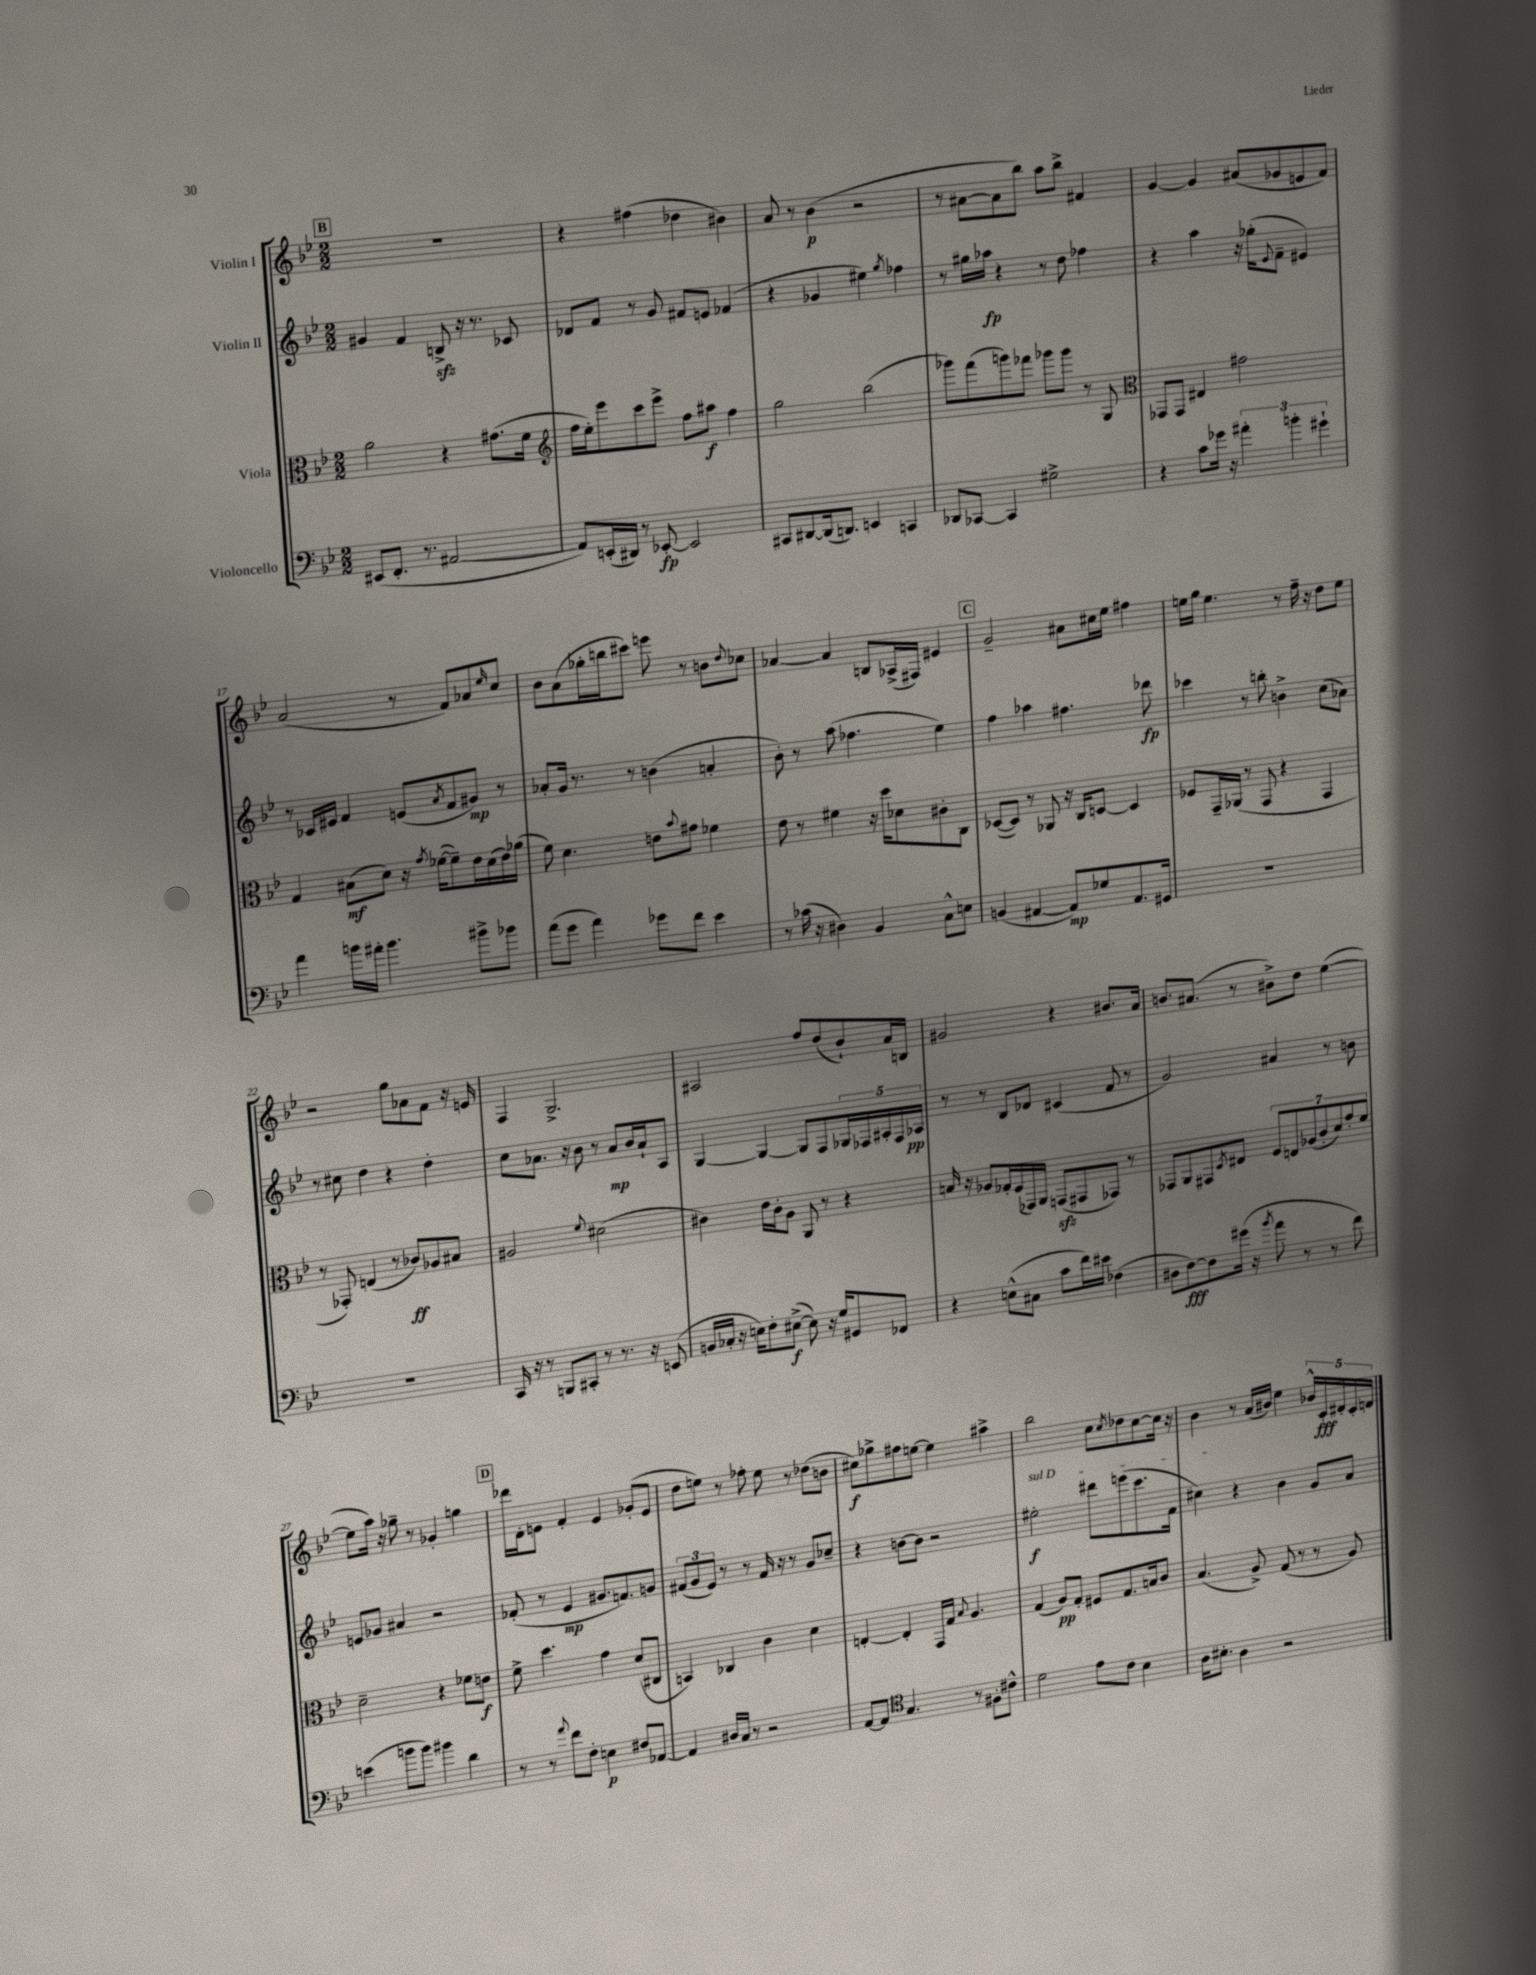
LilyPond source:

<<
\new StaffGroup <<
\new Staff = "s0" \with { instrumentName = "Violin I" } {
    \clef treble \key bes \major \numericTimeSignature \time 2/2
    \mark \markup { \box "B" } R1 |
    r4 fis''4( des''4 bis'4) |
    a'8 r8 bes'4\p( r2 |
    r8 ais'8~ ais'8 bes''8) a''8 bes''8-> fis'4 |
    g'4~ g'4 ais'8( ges'8 e'8 f'8) |
    a'2( r8 f'8) aes'8 \grace { ees''16 } c''8 |
    bes'8 a'8( ges''16-. b''16 cis'''8) e'''8 r8 b'8 \appoggiatura { d''8 } ces''8 |
    aes'4~ aes'4 b8 aes16->( fis16) eis'4 |
    \mark \markup { \box "C" } g'2-- ais'8 cis''16 ees''16 fis''4 |
    e''16 g''16 e''4. r8 f''16-- r16 d''8 e''8 |
    r2 g''8 aes'8 f'8 r16 e'16 |
    f4 g2.-> |
    ais2 f''8 d''8( bes'8-!) a'16 b16 |
    gis'2 r4 bis'8. a'16 |
    b'8. ais'8.( r8 bis'8->) d''8 ees''4~( |
    ees''8 a''16) r16 ges''8-- r8 ges'4-. g''4 |
    \mark \markup { \box "D" } des'''16 d'16-. e'8 f'4-. e'4 ges'8-.( e'8 |
    d''8 e''8) r8 fes''8-. e''8 r8 des''8( b'8 |
    cis''8\f) ges''8-> fis''8 e''8~ e''4 ais''4-> |
    bes''2 c''8 \acciaccatura { c''8 } des''8 c''8~ c''16 r16 |
    bes'4 r8 a'16( bis'16) ees''4 \tuplet 5/4 { bes'16-^ c'16-.\fff dis'16-. c'16-. d'16 } \bar "|." |
}
\new Staff = "s1" \with { instrumentName = "Violin II" } {
    \clef treble \key bes \major \numericTimeSignature \time 2/2
    \mark \markup { \box "B" } gis'4 f'4 b8->\sfz r16 r8. ces'8 |
    des'8 f'8 r8 g'8 fis'8 e'8 fes'4( |
    r4 ges'4 eis''4) \acciaccatura { g''8 } fes''4 |
    r8 gis''16 aes''16\fp r4 r8 d''8 fes''4 |
    r4 a''4 r16 ges''16-.( \appoggiatura { ees'8 } f'8-- eis'4) |
    r8 ces'16 eis'16 f'4 e'8( \acciaccatura { a'8 } f'8 gis'8\mp) r8 |
    aes'8-. g'16 r8. r8 b'4( a'4-. |
    bes'8-.) r8 a''8( fes''4. ees''4) |
    \mark \markup { \box "C" } f''4 aes''4 fis''4. des'''8\fp |
    ces'''4 r8 b''8-. b'4-> c''8( aes'8) |
    r8 cis''8 d''4 r4 d''4-. |
    c''8 aes'8. r16 bes'8 r8 aes'8\mp bes'16 aes'16-! a8 |
    g4~ g4~ g8 f8 \tuplet 5/4 { ges16 fes16 ais16-. fes16 aes16\pp } |
    r8 r8 bes8 des'8 cis'4( f'8 r8 |
    g'2) ais'4 r8 b'8 |
    e'8 ges'8 ais'4 r2 |
    \mark \markup { \box "D" } fes'8-.( r8 ees'4\mp gis'8. f'8.) g'8 |
    \tuplet 3/2 { fis'8( g'8 ees'8) } r8 r8 fis'16 r16 r8 g'8 ces''8-- |
    r4 b'8~ b'8 r2 |
    \once \override TextSpanner.bound-details.left.text = \markup { \italic "sul D" } eis''2-.\f\startTextSpan dis'''8 e'''8( c'''8. f'16 |
    cis''4\stopTextSpan) r4 bes'4 g'8 a'8 \bar "|." |
}
\new Staff = "s2" \with { instrumentName = "Viola" } {
    \clef alto \key bes \major \numericTimeSignature \time 2/2
    \mark \markup { \box "B" } a'2 r4 gis'8.( f'16 |
    \clef treble f''16 ees''16-.) ees'''8 c'''8 ees'''8-> f''8 ais''8\f f''4 |
    g''2 bes''2( |
    ges'''8) f'''8( g'''8) fes'''8 ges'''8 ges'''8 r8 g8 |
    \clef alto ges,8 ges,8 eis4 gis'2 |
    g4 bis8\mf( d'8) r16 \acciaccatura { g'8 } fes'16~( fes'8--) ees'16 d'16( ees'16) aes'16( |
    f'8) d'4. e'8 \appoggiatura { bes'8 } gis'8 fes'4 |
    ees'8 r8 fis'4 r16 d''16 des'8 cis'8-. c8 |
    \mark \markup { \box "C" } des8~( des8) r8 aes,8 r16 c16 d8~ d4 |
    fes8 g,16-- aes,16( r8 g,8 r4 g,4 |
    r8 ges,8-.) e4( r8 ces'8\ff) aes8 bis8 |
    ais2 \appoggiatura { f'8 } dis'2( |
    cis'4) ees'16 cis'16-. a8 a,8 r8 r4 |
    b16 r16 aes8 ges16-. f16( ges,16) a,16 g,8\sfz( gis,8 ges,8) r8 |
    ges,8 a,8 gis,8 \acciaccatura { d8 } eis8 \tuplet 7/4 { f8 e8 aes8( c'8-. d'8) g'8-. f'8 } |
    d'2-- r4 fes'8 e'8\f |
    \mark \markup { \box "D" } f'8-> d''4. g'4 d'8( cis8 |
    b,4) ces4 c'4 d'4 |
    e4~-. e4-. g,16 g16 \appoggiatura { bes8 } a4. |
    g4( a8\pp) g8-. fis8 g8. b16 c'8 |
    bes4.( a8->) g8( r8 r8 a8) \bar "|." |
}
\new Staff = "s3" \with { instrumentName = "Violoncello" } {
    \clef bass \key bes \major \numericTimeSignature \time 2/2
    \mark \markup { \box "B" } eis,8( f,8.-. r8. ais,2~ |
    ais,8) e,16-.( dis,16) r8 ees,8~-.\fp ees,2 |
    cis,8 dis,8~ dis,16( d,8.) e,4 c,4 |
    des,8 ces,8~ ces,4 gis2-> |
    r4 c'8 ges'16 r16 \tuplet 3/2 { ais'4-. b'4-. gis'4-! } |
    a'4 b'16 ais'16-. b'4. bis'8-> bes'8 |
    a'8( g'8 a'4) ges'8 f'8 ees'4 |
    r8 ces'16( r16 dis4) bes,4 c8-^ e8 |
    \mark \markup { \box "C" } b,4( ais,4~ ais,8\mp) ges8 ais,8. gis,16 |
    R1 |
    R1 |
    c,16 r16 r8 b,,8 cis,8-. r8 r8. r16 e,8( |
    b,16 ces16-. r16 e16) f8-. eis8~->\f( eis8) r16 g16 gis,8 fes,8 |
    r4 e8-^( cis8 c'8 f'16) eis'16 fes4( |
    dis8 f8~\fff) f8 gis'16( r16 \acciaccatura { bes'8 } a'8 r8 r8 f'8) |
    e'4( b'8 b'8) bis'4 d'4 |
    \mark \markup { \box "D" } r8 r8 \appoggiatura { a'8 } f'8 f8-. e4\p fis8 aes,8~ |
    aes,4 dis16 c16 r8 r2 |
    a,8~ a,8 \clef tenor g4. r8 fis8-. cis'8-^ |
    d'2 ees'8 c'8 bes4 |
    a16 bis8.-. a4 r2 \bar "|." |
}
>>
>>
\layout { \context { \Score currentBarNumber = #12 } }
